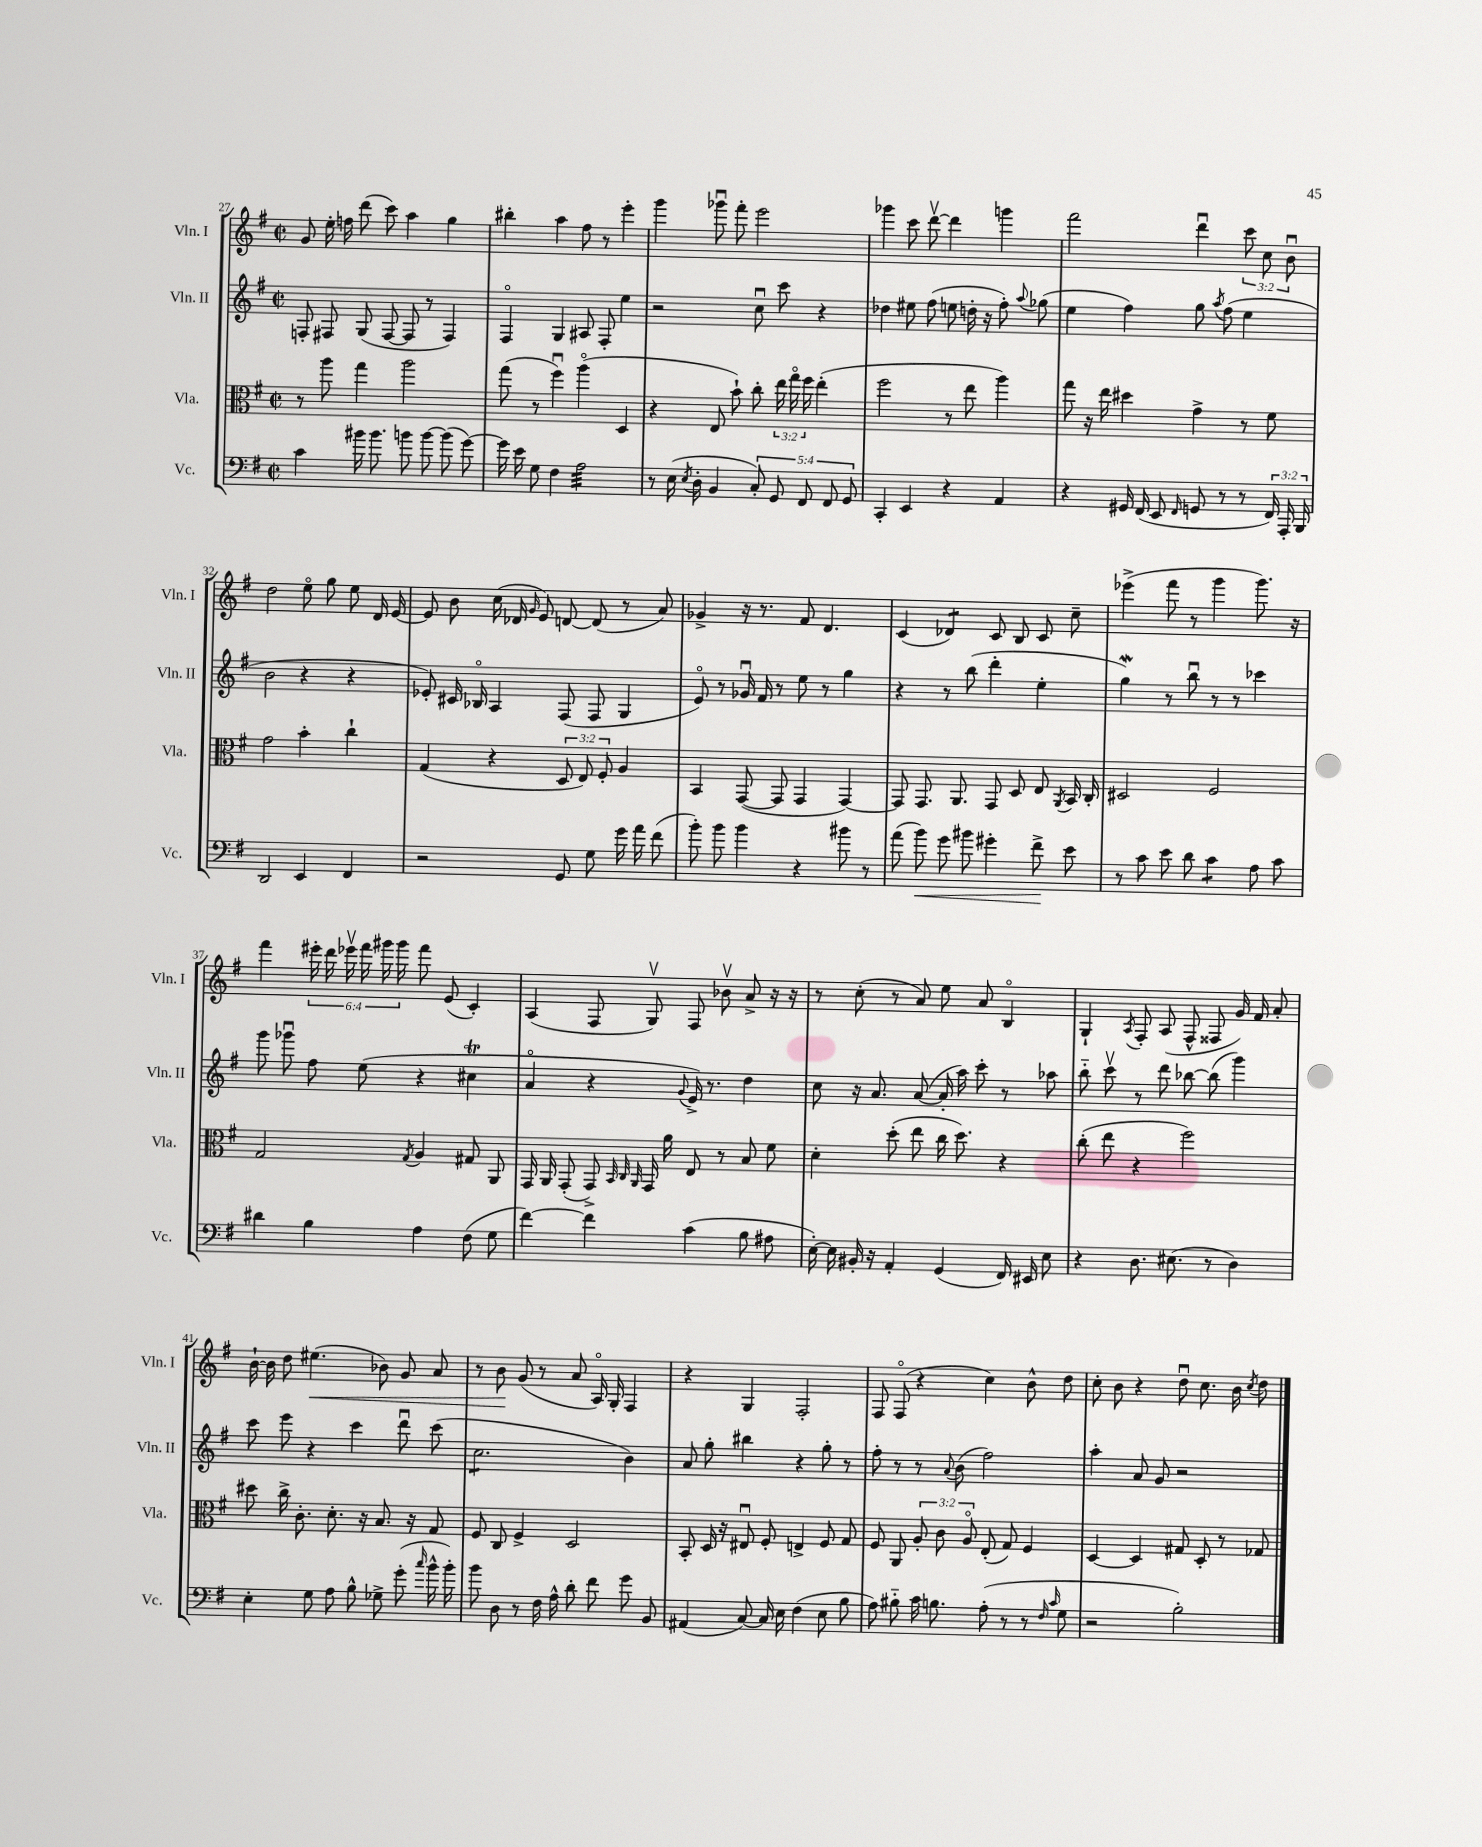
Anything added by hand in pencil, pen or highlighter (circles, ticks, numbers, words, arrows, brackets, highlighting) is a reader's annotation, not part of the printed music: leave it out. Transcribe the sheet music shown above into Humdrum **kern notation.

**kern	**kern	**kern	**kern
*staff4	*staff3	*staff2	*staff1
*clefF4	*clefC3	*clefG2	*clefG2
*k[f#]	*k[f#]	*k[f#]	*k[f#]
*M2/2	*M2/2	*M2/2	*M2/2
*met(c|)	*met(c|)	*met(c|)	*met(c|)
4c	8r	8F'	8g
.	8aa	8F#	16ee'
.	.	.	16ff
16b#	4gg	(8G	(8ddd
8.b#	.	.	.
.	.	[8F#	8ccc)
8b	2aa	8F#]	4aa
[8b	.	8r	.
(8b]	.	4F#)	4gg
[8g)	.	.	.
=	=	=	=
16g]	(8gg	4F#o	4bb#'
16e	.	.	.
8G	8r	.	.
4F#	4ff#u)	4G	4aa
2A	(4aao	8A#	8ff#
.	.	8F#'	8r
.	4D	4ee	4eee'
=	=	=	=
8r	4r	2r	4ggg
(16E	.	.	.
8qE	.	.	.
16D'	.	.	.
4BB	8E	.	8ggg-u
.	8b`)	.	8fff#'
10C')	8cc'	8ccu	2eee
10GG	.	.	.
.	24ee	8ccc	.
.	24ggo	.	.
10FF#	.	.	.
.	24ff#	.	.
.	(4ee'	4r	.
10FF#	.	.	.
10GG	.	.	.
=	=	=	=
4CC'	2ff#	4dd-	4ggg-
4EE	.	8ee#	8ccc
.	.	(8ff#	[8dddv
4r	8r	8ee	4ddd]
.	8ee	16dd'	.
.	.	16r	.
4AA	4aa)	8ff#')	4ggg
.	.	8qqaa	.
.	.	(8gg-	.
=	=	=	=
4r	8gg	4ee	2fff#
.	16r	.	.
.	16ee	.	.
16GG#	4dd#	4ff#)	.
(16FF#	.	.	.
8EE	.	.	.
16qqFF#	.	.	.
8GG	4g^	8gg	4dddu
.	.	8qaa	.
8r	.	(8ff#	.
8r	8r	4ee	12ccc
.	.	.	12cc
24FF#)	8f#	.	.
24AAA'	.	.	12bu
24BBB	.	.	.
=	=	=	=
2DD	2g	2b	2dd
4EE	4b'	4r	8eeo
.	.	.	8gg
4FF#	4cc`	4r	8ee
.	.	.	16d
.	.	.	[16e
=	=	=	=
2r	(4G	8e-')	8e]
.	.	16c#	8b
.	.	16B-o	.
.	4r	4A	(16cc
.	.	.	16d-
.	.	.	16qqg
.	.	.	8e)
8GG	12D	(8F#	[8d
.	12E)	.	.
8G	.	8F#	(8d]
.	12F#'	.	.
16g	4A	4G	8r
16a	.	.	.
(8f#	.	.	8a)
=	=	=	=
8b')	4BB	8eo)	4g-^
8b	.	8r	.
4b	([8GG	16g-u	16r
.	.	16f#	8.r
.	8GG]	8r	.
4r	4GG	8ee	8f#
.	.	8r	4.d
8b#	[4GG)	4gg	.
8r	.	.	.
=	=	=	=
(8a	8GG]	4r	(4c
8b)	8.GG	.	.
8g	.	8r	4d-)
.	8.AA	.	.
8b#	.	(8bb	.
4g#'	8GG	4ddd'	8c
.	8D	.	8B
8f#^	8E	4ee'	8c
.	8qAA	.	.
8e	16BB	.	8cc~
.	16C'	.	.
=	=	=	=
8r	2D#	4gg)	(4eee-^
8c	.	.	.
8e	.	8r	8fff#
8d	.	8bbu	8r
4c	2F#	8r	4ggg
.	.	8r	.
8A	.	4ccc-	8.ggg)
8c	.	.	.
.	.	.	16r
=	=	=	=
4d#	2G	8ggg	4fff#
.	.	8ggg-u	.
4B	.	8ff#	24eee#'
.	.	.	24ddd
.	.	.	24eee-v
.	.	(8ee	24fff#
.	.	.	24ggg#
.	.	.	24ggg#
.	8qG	.	.
4A	4A	4r	8fff#
.	.	.	(8e
(8F#	8G#	4cc#	4c')
8G	8AA	.	.
=	=	=	=
[4f#)	16GG	4ao	(4A
.	16AA	.	.
.	(8GG'	.	.
4f#]	8GG^)	4r	8F#
.	32qqBB	.	.
.	32qqC	.	.
.	32qqAA	.	.
.	16GG	.	8Gv)
.	16a	.	.
.	.	8qqg	.
(4c	8E	16e^)	8F#
.	.	8.r	.
.	8r	.	8b-v
8B	8B	4dd	8a^
8A#	8f#	.	16r
.	.	.	16r
=	=	=	=
[16E')	4d'	8cc	8r
16E]	.	.	.
16BB#'	.	16r	(8cc'
16r	.	8.a	.
4AA'	(8dd'	.	8r
.	8ee	([8a	8a)
(4GG	16cc	16a']	8ee
.	8.dd)	16aa)	.
.	.	8ccc'	8a
16FF#)	4r	8r	4Bo
16EE#	.	.	.
8E	.	8aa-	.
=	=	=	=
4r	(8cc'	8bb'~	4G`
.	8ee	8cccv	.
.	.	.	8qA
8.D	4r	8r	8F#'
.	.	8ddd	(8A
(8.E#	.	.	.
.	2ff#)	[8bb-	8F#^^
8r	.	(8bb-]	8F##
4D)	.	4ggg)	16g)
.	.	.	16f#
.	.	.	8a'
=	=	=	=
4E'	8dd#	8ccc	[16b`
.	.	.	16b]
.	16cc^	8eee	8dd
.	8.c'	.	.
8G	.	4r	(4.ee#
8A	8.d'	.	.
8B^^	.	4ccc	.
.	16r	.	.
8G-^	8.B	.	8b-)
(8g'	.	8dddu	8g
.	16r	.	.
16qqcc	.	.	.
16b^^	8G	(8ccc	8a
16b')	.	.	.
=	=	=	=
8b	8F#	2.cc	8r
8D	8C	.	8b
8r	4F#^	.	(8g
16F#	.	.	8r
16A^^	.	.	.
8d'	2D	.	8a
8f#	.	.	16Ao)
.	.	.	16G'
8g	.	4b)	4F#
8BB	.	.	.
=	=	=	=
(4AA#	8BB'	8a	4r
.	16D	8gg'	.
.	16r	.	.
[8C)	8E#u	4bb#	4G
16C]	8F#'	.	.
16E	.	.	.
(4F#	4E^	4r	2F#'
8E	8F#	8gg'	.
8B	8G	8r	.
=	=	=	=
8A)	8F#	8ff#'	8F#
8B#'~	8AA	8r	(8F#o
16c	12A'	8r	4r
8.B	.	.	.
.	12c	.	.
.	.	8qqa	.
.	.	(8b	.
.	12Ao	.	.
(8A'	(8E'	2ff#)	4cc)
8r	8G)	.	.
8r	4F#	.	8b^^
16qqF#	.	.	.
16qqc	.	.	.
8G	.	.	8dd
=	=	=	=
2r	[4D	4aa'	8cc'
.	.	.	8b
.	4D]	8a	4r
.	.	8g	.
2B')	8G#	2r	8ddu
.	8D'	.	8.cc
.	8r	.	.
.	.	.	16b
.	.	.	8qcc
.	8G-	.	8dd
==	==	==	==
*-	*-	*-	*-
